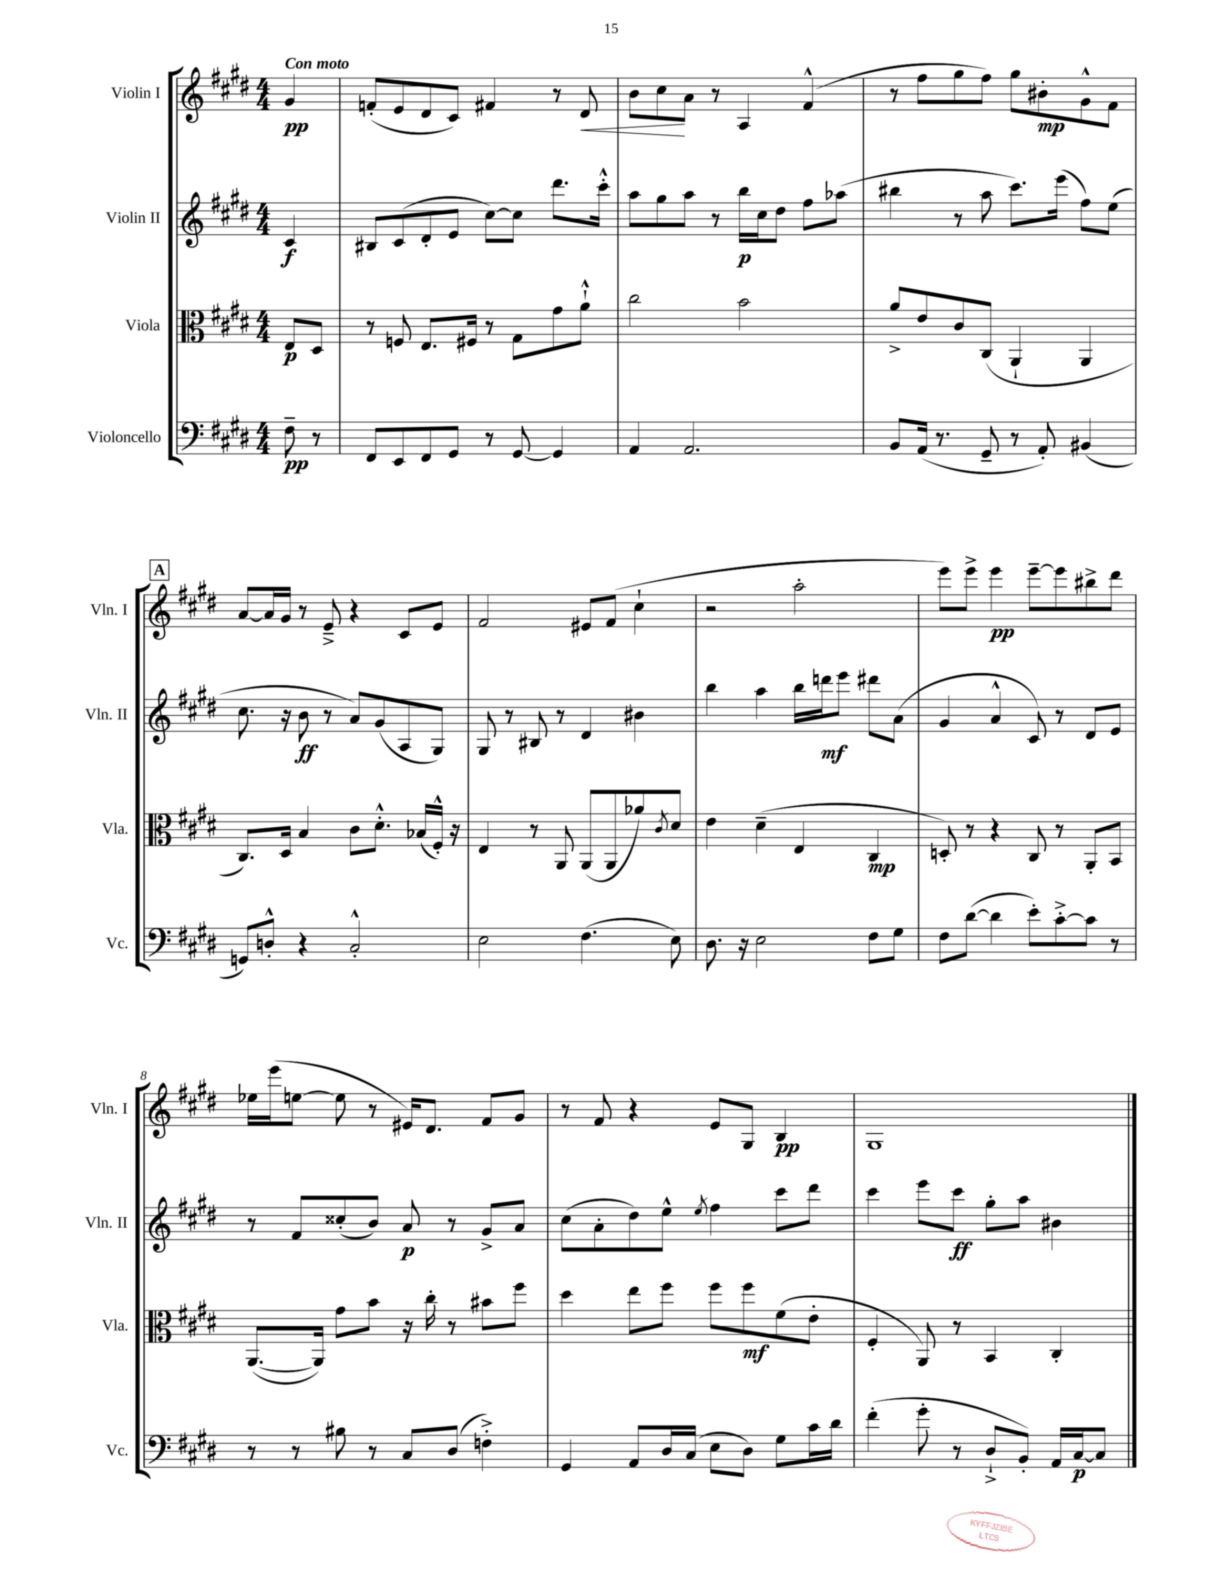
<<
\new StaffGroup <<
\new Staff = "s0" \with { instrumentName = "Violin I" shortInstrumentName = "Vln. I" } {
    \clef treble \key e \major \numericTimeSignature \time 4/4 \partial 4 \tempo "Con moto"
    gis'4\pp |
    f'8-.( e'8 dis'8 cis'8) fis'4 r8 dis'8\< |
    b'8 cis''8\! a'8 r8 a4 fis'4-^( |
    r8 fis''8 gis''8 fis''8) gis''8 bis'8-.\mp gis'8-^ fis'8 |
    \mark \markup { \box "A" } a'8~ a'16 gis'16 r8 e'8---> r4 cis'8 e'8 |
    fis'2 eis'8 fis'8( cis''4-! |
    r2 a''2-. |
    e'''8) e'''8-> e'''4\pp e'''8~-- e'''8 bis''8-> dis'''8 |
    ees''16 e'''16( e''8~ e''8 r8 eis'16) dis'8. fis'8 gis'8 |
    r8 fis'8 r4 e'8 gis8 b4\pp |
    gis1 \bar "|." |
}
\new Staff = "s1" \with { instrumentName = "Violin II" shortInstrumentName = "Vln. II" } {
    \clef treble \key e \major \numericTimeSignature \time 4/4 \partial 4
    cis'4\f |
    bis8 cis'8( dis'8-. e'8 cis''8~) cis''8 dis'''8. cis'''16-.-^ |
    a''8 gis''8 a''8 r8 b''16\p cis''16 dis''8 fis''8 aes''8( |
    bis''4 r8 a''8 cis'''8.) e'''16( fis''8) e''8( |
    \mark \markup { \box "A" } cis''8. r16 b'8\ff r8 a'8) gis'8( a8 gis8) |
    gis8 r8 bis8 r8 dis'4 bis'4 |
    b''4 a''4 b''16 d'''16\mf e'''8 dis'''8 a'8( |
    gis'4 a'4-^ cis'8) r8 dis'8 e'8 |
    r8 fis'8 cisis''8-.( b'8) a'8\p r8 gis'8-> a'8 |
    cis''8( a'8-. dis''8) e''8-^ \acciaccatura { e''8 } fis''4 cis'''8 dis'''8 |
    cis'''4 e'''8 cis'''8\ff gis''8-. a''8 bis'4 \bar "|." |
}
\new Staff = "s2" \with { instrumentName = "Viola" shortInstrumentName = "Vla." } {
    \clef alto \key e \major \numericTimeSignature \time 4/4 \partial 4
    e8\p dis8 |
    r8 f8 e8. fis16 r8 gis8 gis'8 a'8-!-^ |
    cis''2 b'2 |
    a'8-> e'8 cis'8 cis8( a,4-! a,4 |
    \mark \markup { \box "A" } cis8.) dis16 b4 cis'8 dis'8.-.-^ bes16( fis16-.-^) r16 |
    e4 r8 a,8 a,8( a,8 aes'8) \acciaccatura { cis'8 } dis'8 |
    e'4 dis'4--( e4 cis4\mp |
    d8-.) r8 r4 cis8 r8 a,8-. b,8 |
    a,8.~( a,16) gis'8 b'8 r16 cis''16-. r8 bis'8 fis''8 |
    dis''4 e''8 fis''8 fis''8 fis''8\mf fis'8( e'8-. |
    fis4-. a,8) r8 b,4 cis4-. \bar "|." |
}
\new Staff = "s3" \with { instrumentName = "Violoncello" shortInstrumentName = "Vc." } {
    \clef bass \key e \major \numericTimeSignature \time 4/4 \partial 4
    fis8--\pp r8 |
    fis,8 e,8 fis,8 gis,8 r8 gis,8~ gis,4 |
    a,4 a,2. |
    b,8 a,16( r8. gis,8-- r8 a,8-.) bis,4( |
    \mark \markup { \box "A" } g,8) d8-.-^ r4 cis2-.-^ |
    e2 fis4.( e8) |
    dis8. r16 e2 fis8 gis8 |
    fis8 dis'8~( dis'4 e'8-.) cis'8~-.-> cis'8 r8 |
    r8 r8 bis8 r8 cis8 dis8( f4-.->) |
    gis,4 a,8 dis16 cis16( e8 dis8) gis8 cis'16 dis'16 |
    fis'4-.( gis'8-. r8 dis8-!-> b,8-.) a,16 cis16~\p cis8 \bar "|." |
}
>>
>>
